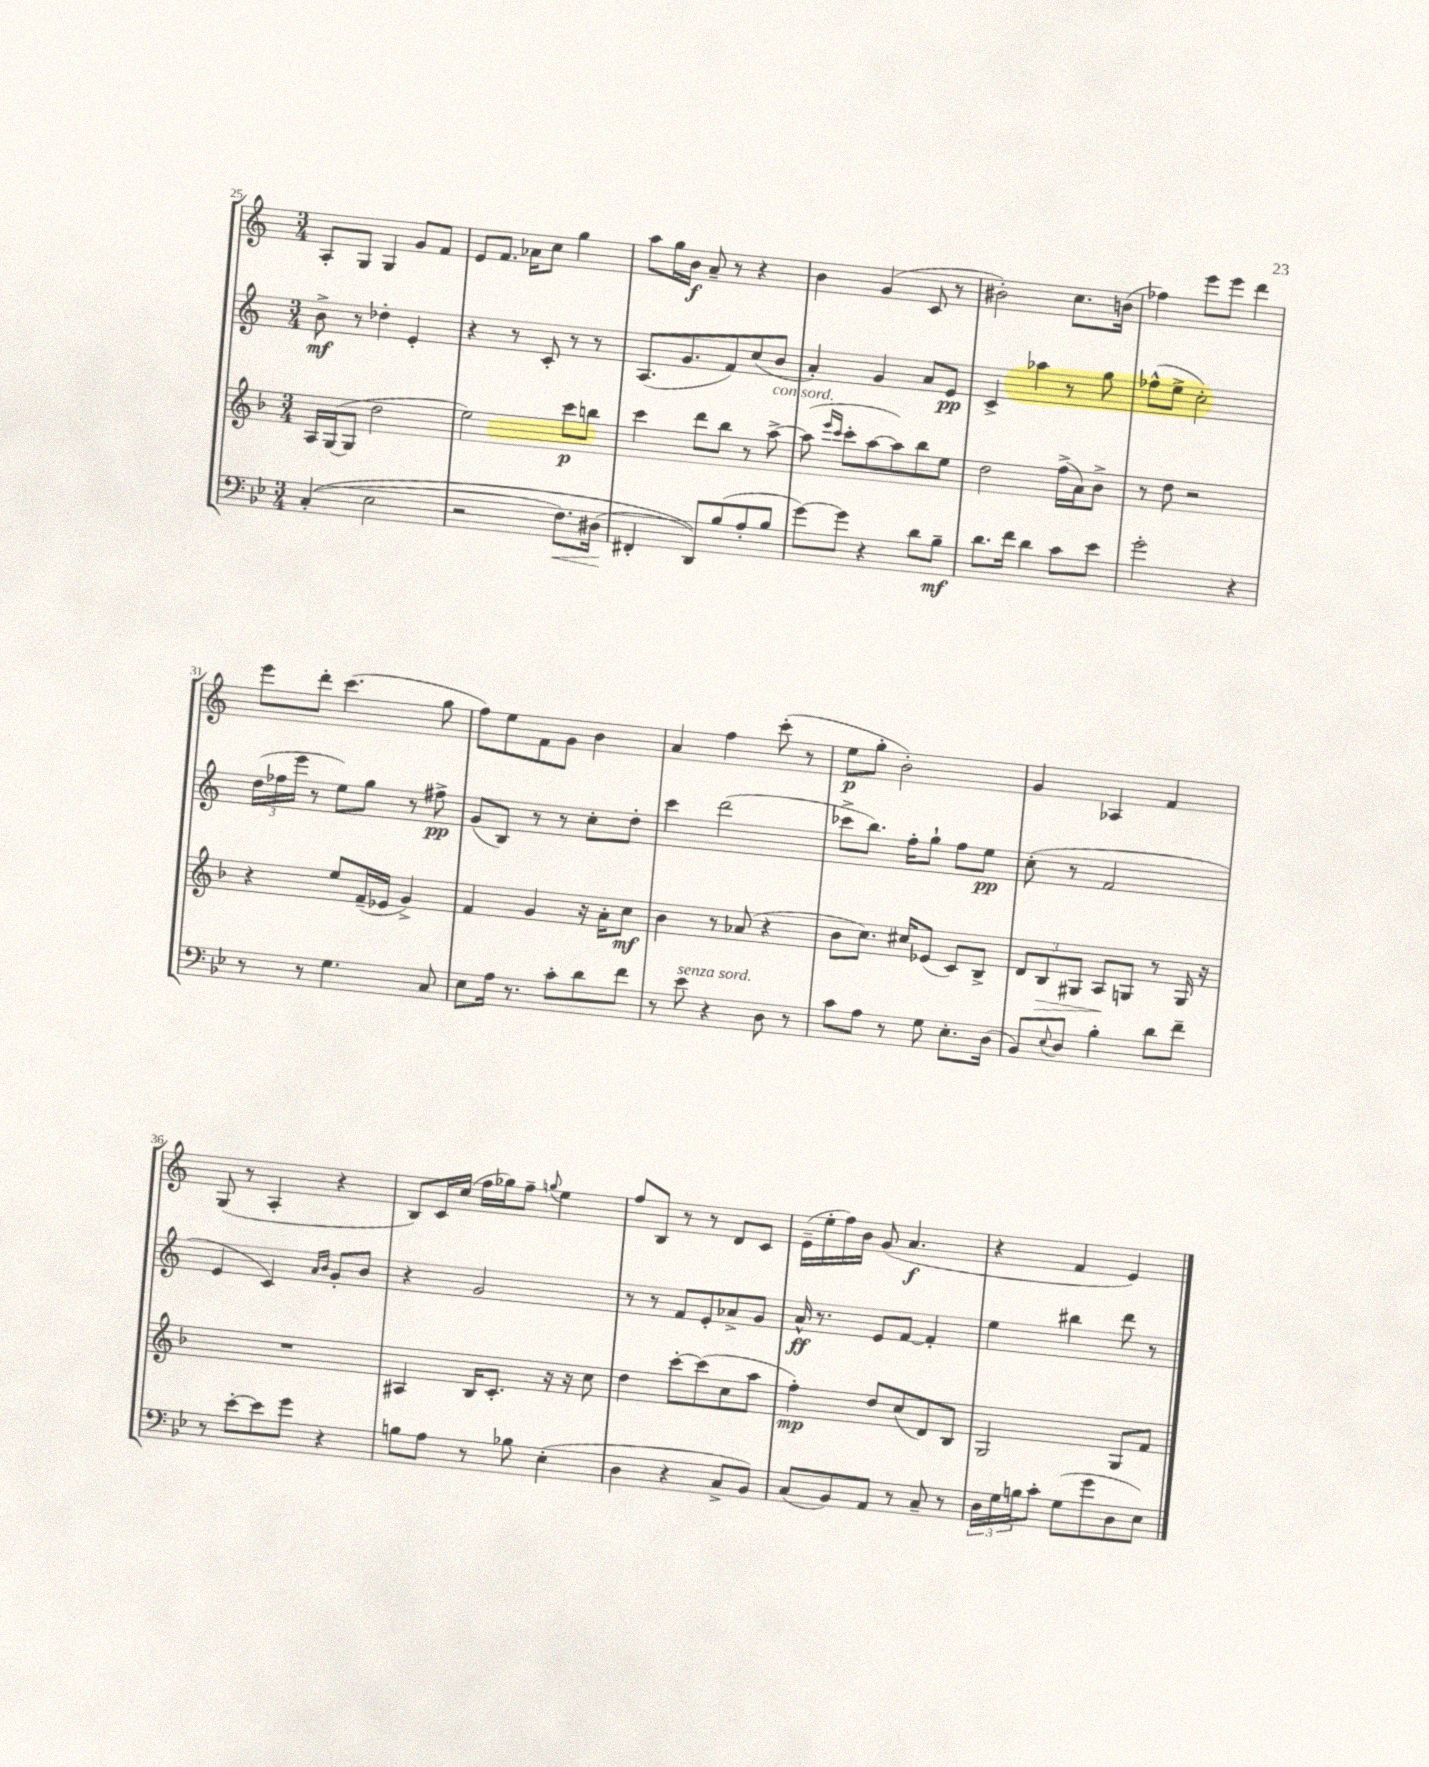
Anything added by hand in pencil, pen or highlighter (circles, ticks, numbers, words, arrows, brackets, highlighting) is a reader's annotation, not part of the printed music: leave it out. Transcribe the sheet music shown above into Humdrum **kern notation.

**kern	**kern	**kern	**kern
*staff4	*staff3	*staff2	*staff1
*clefF4	*clefG2	*clefG2	*clefG2
*k[b-e-]	*k[b-]	*k[]	*k[]
*M3/4	*M3/4	*M3/4	*M3/4
&((4C'	16A	8b^	8A'
.	([16G	.	.
.	8G]	8r	8G
2E-	2dd	4dd-'	4G
.	.	4e'	8g
.	.	.	8f
=	=	=	=
2r	2ee)	4r	8e
.	.	.	8.f
.	.	8r	.
.	.	.	16a-
.	.	8c'	8cc
8.F)	8ccc	8r	4gg
.	8bb	8r	.
(16D#	.	.	.
=	=	=	=
4FF#'	4ccc	(8.A	8aa
.	.	.	16gg
.	.	8.g	16b
8DD)&)	8ddd	.	8a~
(8B-	8bb-	8f)	8r
8A'	8r	(8cc	4r
8B-	[8aa^	8b	.
=	=	=	=
[8g)	(8aa]	4a')	4b
.	16qqeee	.	.
.	16qqccc	.	.
8g]	8ccc'	.	.
4r	[8aa	4g	(4g
.	8aa])	.	.
8d	8bb-	8a	8c
8B-~	8ee	8e	8r
=	=	=	=
8.d	2dd	4c^	2b#')
16f	.	.	.
4d	.	4aa-	.
8c	(16ff^	8r	8.cc
.	16a)	.	.
8e-	8b-^	8gg	.
.	.	.	(16b
=	=	=	=
2g'	8r	(8ff-^^	4ff-)
.	8dd	8ee^	.
.	2r	2cc')	8eee
.	.	.	8eee
4r	.	.	4ddd
=	=	=	=
8r	4r	(24dd	8eee
.	.	24ff-	.
.	.	24eee	.
8r	.	8r	8ddd'
4.G	8ee	8ee)	(4.ccc
.	(16f~	8gg	.
.	16e-	.	.
.	4g^)	8r	.
8C	.	8ff#^	8gg
=	=	=	=
8E-	4f	(8g	8ff)
16A	.	8B)	8ee
8.r	.	.	.
.	4g	8r	8f
8c'	.	8r	8g
8d	16r	8cc'	4b
.	16a'	.	.
8f	8cc	8dd'	.
=	=	=	=
8r	4b-	4ccc	4a
8e-	.	.	.
4r	8r	(2ddd	4ff
.	(8a-	.	.
8D	4r	.	(8ccc'
8r	.	.	8r
=	=	=	=
8c	8b-	8ccc-^	8ee
8A	8.cc)	8.bb)	8gg'
8r	.	.	2b')
.	16cc#	16ff'	.
8G	(8e-	8gg`	.
8.E-'	8c)	8ff	.
.	8B-^	8ee	.
(16D	.	.	.
=	=	=	=
8BB-)	12d	(8cc'	4g
.	12B-	.	.
8qqE-	.	.	.
8D	.	8r	.
.	12G#	.	.
4B-'	8A	2f	4A-
.	8G	.	.
8d	8r	.	4f
8f~	16G	.	.
.	16r	.	.
=	=	=	=
8r	2.r	4e	(8G
[8e-'	.	.	8r
8e-]	.	4c)	4A'
8g	.	.	.
.	.	16qqa	.
.	.	16qqb	.
4r	.	8g'	4r
.	.	8b	.
=	=	=	=
8B	4A#	4r	8B)
8A	.	.	16c
.	.	.	(16cc
8r	16B-	2g	16ff
.	8.c'	.	16gg-)
8B-	.	.	8ff~
.	.	.	8qqgg
(4E-'	16r	.	4ee
.	16r	.	.
.	8cc	.	.
=	=	=	=
4D	4dd	8r	8ff
.	.	8r	8B
4r	[8ccc'	8f	8r
.	(8ccc]	8e'	8r
8C^	8cc	8a-^	8d
8BB-)	8aa	8g	8c
=	=	=	=
(8C	4ff')	16a^^	(16e~
.	.	8.r	16ee'
8BB-)	.	.	16ff)
.	.	.	16b
8AA	8dd	8e	(8g
8r	(8cc	[8f	4.a
8C~	8d)	4f']	.
8r	8B-	.	.
=	=	=	=
24D	2G	4ee	4r
24G	.	.	.
24B	.	.	.
8c'	.	.	.
(8G	.	4bb#	4f
8g	.	.	.
8D	8G	8ddd	4e)
8E-)	8f	8r	.
==	==	==	==
*-	*-	*-	*-
